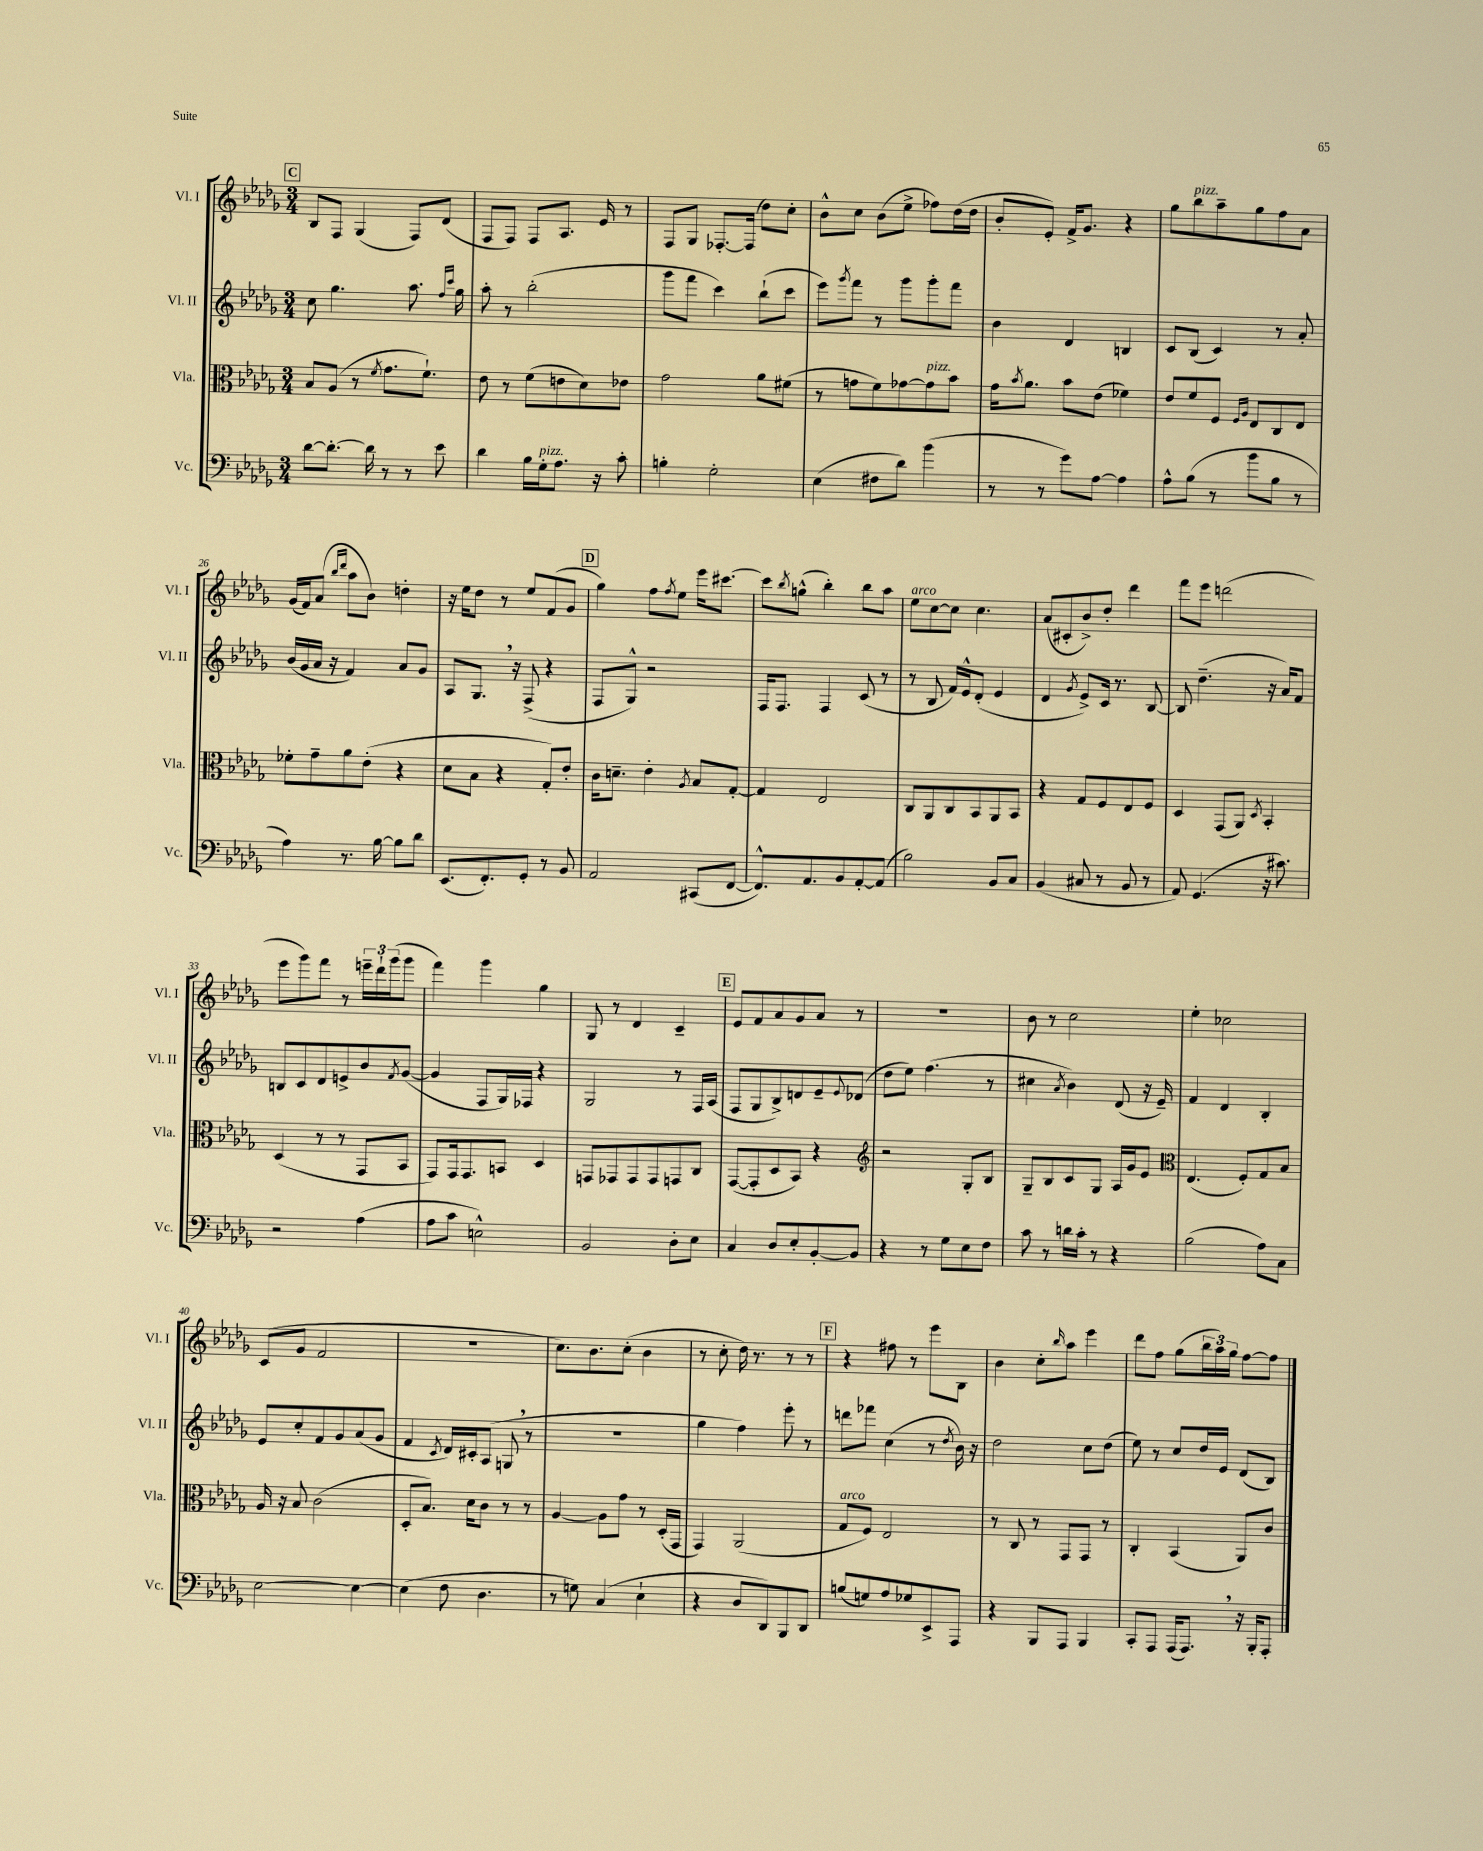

**kern	**kern	**kern	**kern
*part4	*part3	*part2	*part1
*staff4	*staff3	*staff2	*staff1
*I"Vc.	*I"Vla.	*I"Vl. II	*I"Vl. I
*I'Vc.	*I'Vla.	*I'Vl. II	*I'Vl. I
*clefF4	*clefC3	*clefG2	*clefG2
*k[b-e-a-d-g-]	*k[b-e-a-d-g-]	*k[b-e-a-d-g-]	*k[b-e-a-d-g-]
*M3/4	*M3/4	*M3/4	*M3/4
!!LO:REH:place=s1:t=C
=20	=20	=20	=20
[8d-\L	8B-/L	8cc\	8B-/L
8.d-'\J_	(8A-/J	4.gg-\	8F/J
.	8r	.	(4G-/
16d-\]	.	.	.
.	8qf/	.	.
8r	8.g-\L	.	.
8r	.	8.aa-\	8F/L)
.	8.f`\J)	.	.
8e-\	.	.	(8d-/J
.	.	16qqff/LL	.
.	.	16qqccc/JJ	.
.	.	16gg-\	.
=21	=21	=21	=21
4d-\	8e-\	8aa-'\	8F/L
.	8r	8r	8F/J)
16B-\LL	(8f\L	(2bb-'\	8F/L
!LO:TX:a:i:t=pizz.	!	!	!
16G-'\J	.	.	.
8.A-\J	8en\	.	8.A-/J
.	8d-\)	.	.
16r	.	.	16e-/
8c'\	8e-X\J	.	8r
=22	=22	=22	=22
4Bn'\	2g-\	8ggg-\L	8F/L
.	.	8fff\J	8G-/J
2G-'\	.	4ccc\)	[8.F-X'/L
.	.	.	(16F-/Jk]
.	8a-\L	(8bb-`\L	8dd-\L)
.	(8f#X\J	8ccc\J	8cc'\J
=23	=23	=23	=23
(4E-\	8r	8eee-\L)	8b-^^\L
.	.	8qggg-/	.
.	8gn\L	8fff\J	8cc\J
8F#X\L	8f\)	8r	(8b-\L
8d-\J)	[8g-X\	8ggg-\L	8ee-^\J
!	!LO:TX:a:i:t=pizz.	!	!
(4b-\	8g-\]	8ggg-'\	8ff-X\L)
.	8b-\J	8fff\J	(16dd-\L
.	.	.	16dd-\JJ
=24	=24	=24	=24
8r	16g-\KL	4b-\	8b-'/L
.	8qb-/	.	.
.	8.a-\J	.	.
8r	.	.	8e-'/J)
8g-\L)	8b-\L	4d-/	16f^/KL
.	.	.	8.g-/J
[8A-\J	(8e-\J	.	.
4A-\]	4f-X\)	4Bn/	4r
=25	=25	=25	=25
8A-^^\L	8e-/L	8c/L	8gg-\L
!	!	!	!LO:TX:a:i:t=pizz.
(8B-\J	8f/	(8B-/J	8bb-\
8r	8F/J	4c/)	8aa-~\
.	16qqF/LL	.	.
.	16qqA-/JJ	.	.
8b-\L	8E-/L	.	8gg-\
8B-\J	8C/	8r	8ff\
8r	8E-/J	8a-'/	8a-\J
!!LO:LB:g=z
=26	=26	=26	=26
4A-\)	8f-X'\L	(16b-/LL	(16g-/LL
.	.	16g-/	16f/J)
.	8g-~\	16a-/JJ	(8a-/J
.	.	16r	.
.	.	.	16qqbb-/LL
.	.	.	16qqddd-/JJ
8.r	8a-\	4f/)	8aa-\L
.	(8e-'\J	.	8b-\J)
[16B-\	.	.	.
8B-\L]	4r	8a-/L	4ddn'\
8d-\J	.	8g-/J	.
=27	=27	=27	=27
(8.EE-/L	8d-\L	8A-/L	16r
.	.	.	16ee-\KL
.	8B-\J	8.G-,/J	8dd-\J
8.FF'/)	.	.	.
.	4r	.	8r
.	.	16r	.
8GG-'/J	.	(8F^/	8ee-/L
8r	8G-'/L)	4r	(8f/
8BB-/	8e-'/J	.	8g-/J
!!LO:REH:place=s1:t=D
=28	=28	=28	=28
2AA-/	16c\KL	8F/L	4gg-\)
.	8.dn~\J	.	.
.	.	8G-^^/J)	.
.	4e-'\	2r	8ff\L
.	.	.	8qff/
.	.	.	8ee-\J
.	8qA-/	.	.
(8CC#X/L	8B-/L	.	16eee-\KL
.	.	.	[8.ccc#X\J
[8FF/J	[8G-'/J	.	.
=29	=29	=29	=29
8.FF^^/L])	4G-/]	16F/KL	8ccc#\L]
.	.	8.F/J	.
.	.	.	8qbb-/
.	.	.	(8ggn^^\J
8.AA-/	.	.	.
.	2E-/	4F/	4bb-'\)
8BB-/	.	.	.
[8AA-'/	.	(8c/	8bb-\L
(8AA-/J]	.	8r	8aa-\J
=30	=30	=30	=30
!	!	!	!LO:TX:a:i:t=arco
2B-\)	8C/L	8r	8ee-\L
.	8AA-/	8B-/	[8cc\
.	8C/	16f/LL)	8cc\J]
.	.	16e-^^/J	.
.	8BB-/	(8d-'/J	4.cc\
8BB-/L	8AA-/	4e-/	.
8C/J	8BB-/J	.	.
=31	=31	=31	=31
(4BB-/	4r	4d-/	(8a-/L
.	.	.	8c#X'/
.	.	8qg-/	.
8C#X/	8G-/L	8e-^/L)	8b-^/)
8r	8F/	16c/Jk	8dd-'/J
.	.	8.r	.
8BB-/	8E-/	.	4ddd-\
8r	8F/J	[8B-/	.
=32	=32	=32	=32
8AA-/)	4D-/	8B-/]	8fff\L
(4.GG-/	.	(4.dd-~\	8eee-\J
.	(8GG-/L	.	(2dddn\
.	8AA-/J)	.	.
.	8qD-/	.	.
16r	4BB-'/	16r	.
8.c#X\)	.	16a-/KL)	.
.	.	8f/J	.
!!LO:LB:g=z
=33	=33	=33	=33
2r	(4D-/	8Bn/L	8eee-\L
.	.	8c/	8ggg-\)
.	8r	8d-/	8fff\J
.	8r	8en^/	8r
(4A-\	8GG-/L	8b-/	24eeen~\LL
.	.	.	24ddd-`\
.	.	.	(24ggg-\J
.	.	8qf/	.
.	8BB-/J	([8g-/J	8ggg-\J
=34	=34	=34	=34
8A-\L	8GG-/L)	4g-/]	4fff\)
8c\J	16GG-/k	.	.
.	8.GG-/	.	.
2En^^\)	.	8F/L	4ggg-\
.	8BBn/J	16G-/L)	.
.	.	16F-X/JJ	.
.	4D-/	4r	4gg-\
=35	=35	=35	=35
2BB-/	8GGn/L	2G-/	8G-/
.	8GG-X/	.	8r
.	8GG-/	.	4d-/
.	8GG-/	.	.
8D-'\L	8GGn/	8r	4c~/
8E-\J	8C/J	16F/LL	.
.	.	(16A-/JJ	.
!!LO:REH:place=s1:t=E
=36	=36	=36	=36
4C/	([8GG-/L	8F/L	8e-/L
.	8GG-'/]	8G-/	8f/
8D-/L	8D-/	8B-^/)	8a-/
8E-'/	8BB-/J)	8dn/	8g-/
[8BB-'/	4r	8e-~/	8a-/J
.	.	8qqe-/	.
8BB-/J]	.	(8d-X/J	8r
=37	=37	=37	=37
*	*clefG2	*	*
4r	2r	8dd-\L	2.r
.	.	8ee-\J)	.
8r	.	(4.ff\	.
8G-\L	.	.	.
8E-\	8G-'/L	.	.
8F\J	8B-/J	8r	.
=38	=38	=38	=38
8c\	8G-~/L	4cc#X\	8b-\
8r	8B-/	.	8r
.	.	8qa-/	.
16dn\LL	8c/	4b-\)	2cc\
16c'\JJ	.	.	.
8r	8G-/J	.	.
4r	16A-/LL	(8d-/	.
.	16g-/J	.	.
.	8e-/J	16r	.
.	.	16e-~/)	.
=39	=39	=39	=39
*	*clefC3	*	*
(2B-\	(4.E-/	4f/	4ee-'\
.	.	4d-/	2cc-X\
.	8F'/L)	.	.
8A-\L)	8G-/	4B-'/	.
8C\J	8B-/J	.	.
!!LO:LB:g=z
=40	=40	=40	=40
[2E-\	16A-/	8e-/L	(8c/L
.	16r	.	.
.	8B-/	8cc'/	8g-/J
.	(2c\	8f/	2f/
.	.	8g-/	.
4E-\_	.	(8a-/	.
.	.	8g-/J	.
=41	=41	=41	=41
(4E-\]	8D-'/L	4f/	2.r
.	8.B-/J)	.	.
.	.	8qc/	.
8F\	.	16d-/LL)	.
.	16d-\KL	16c#X'/J	.
4.D-\	8c\J	(8A-/J	.
.	8r	8Gn,/	.
.	8r	8r	.
=42	=42	=42	=42
8r	[4A-/	2.r	8.cc\L)
8Gn\)	.	.	.
.	.	.	8.b-\
(4C/	8A-\L]	.	.
.	8g-\J	.	(8cc'\J
4E-`\	8r	.	4b-\
.	(16D-'/LL	.	.
.	16GG-/JJ	.	.
=43	=43	=43	=43
4r	4GG-/)	4gg-\	8r
.	.	.	8cc'\
8D-/L	(2AA-/	4ff\)	16dd-\)
.	.	.	8.r
8DD-/)	.	.	.
8BBB-/	.	8eee-'\	8r
8DD-/J	.	8r	8r
!!LO:REH:place=s1:t=F
=44	=44	=44	=44
!	!LO:TX:a:i:t=arco	!	!
(8Bn/L	8G-/L	8dddn\L	4r
8Gn/)	8F/J)	8fff-X\J	.
8A-/	2E-/	(4cc\	8ff#X\
8G-X/	.	.	8r
8EE-^/	.	8r	8eee-\L
.	.	8qdd-/	.
8AAA-/J	.	16b-\)	8B-\J
.	.	16r	.
=45	=45	=45	=45
4r	8r	2dd-\	4b-\
.	8C/	.	.
8BBB-/L	8r	.	8cc'\L
.	.	.	16qqbb-/
8AAA-/J	8GG-/L	.	8aa-\J
4BBB-/	8GG-/J	8cc\L	4eee-\
.	8r	(8dd-\J	.
=46	=46	=46	=46
8CC'/L	4C'/	8ee-\)	8ddd-\L
8AAA-/J	.	8r	8ff\J
(16AAA-/KL	(4BB-/	8cc/L	(8gg-\L
8.AAA-,/J)	.	.	.
.	.	16dd-/L	24bb-\L
.	.	.	24aa-\)
.	.	16e-/JJ	.
.	.	.	24gg-\JJ
16r	8AA-/L)	(8d-/L	[8ff\L
16BBB-'/KL	.	.	.
8AAA-'/J	8c/J	8B-/J)	8ff\J]
==	==	==	==
*-	*-	*-	*-
